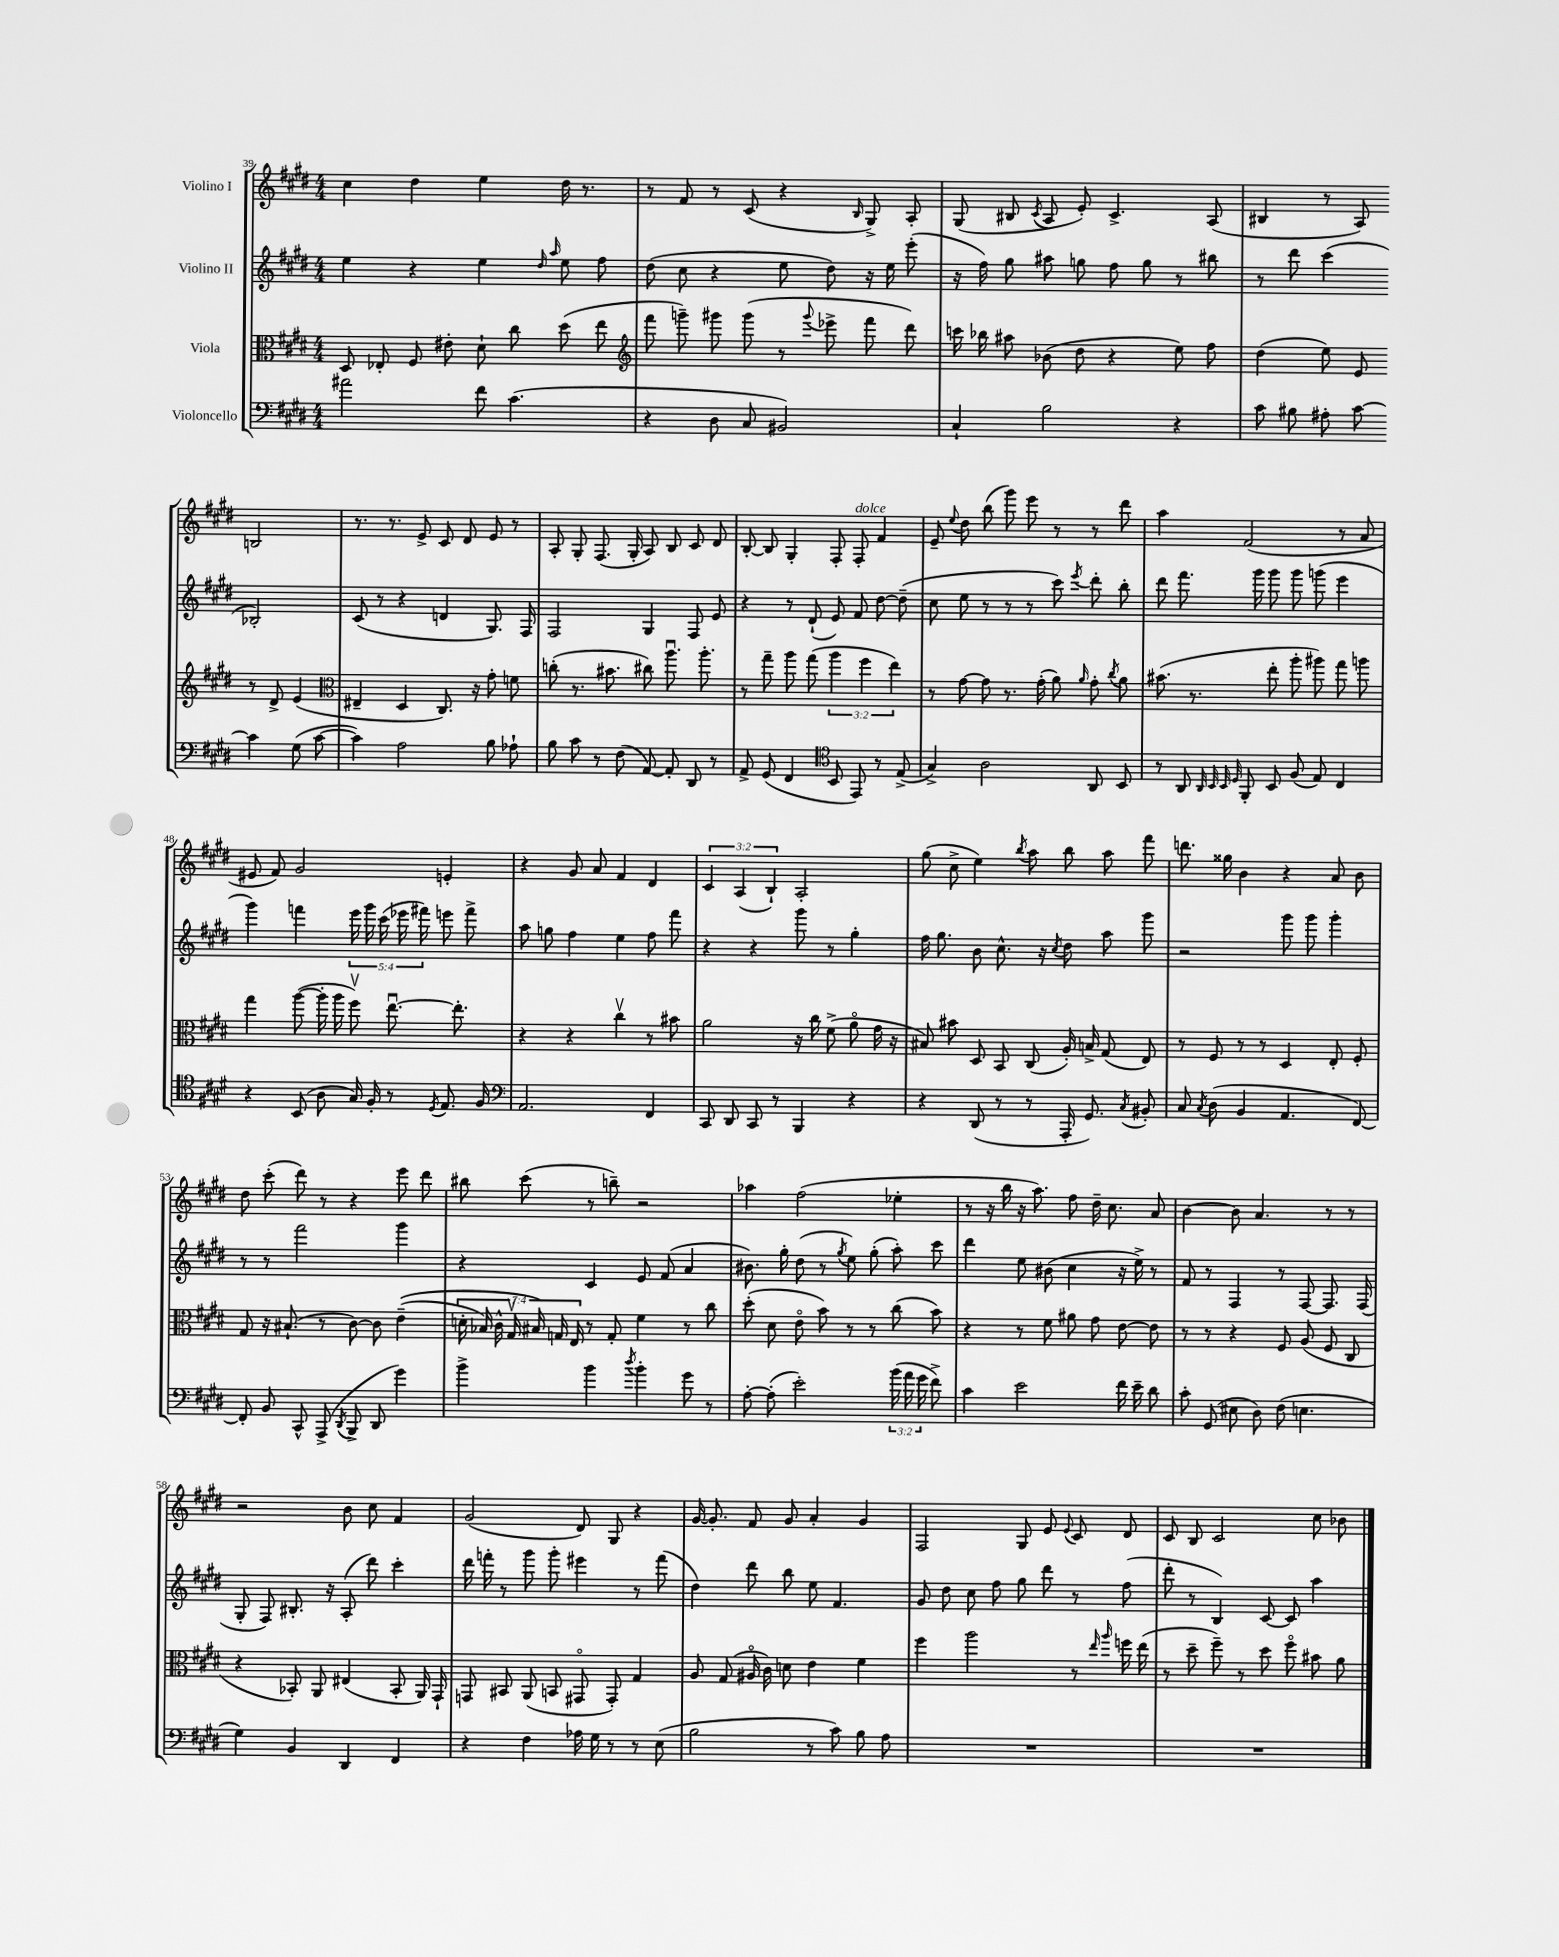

**kern	**kern	**kern	**kern
*part4	*part3	*part2	*part1
*staff4	*staff3	*staff2	*staff1
*I"Violoncello	*I"Viola	*I"Violino II	*I"Violino I
*clefF4	*clefC3	*clefG2	*clefG2
*k[f#c#g#d#]	*k[f#c#g#d#]	*k[f#c#g#d#]	*k[f#c#g#d#]
*M4/4	*M4/4	*M4/4	*M4/4
=39	=39	=39	=39
2a#X\	8D#/	4ee\	4cc#\
.	8E-X'/	.	.
.	8F#/	4r	4dd#\
.	8e#X'\	.	.
8f#\	8d#`\	4ee\	4ee\
(4.c#\	8cc#\	.	.
.	.	16qqdd#/	.
.	.	16qqaa/	.
.	(8dd#\	8ee\	16dd#\
.	.	.	8.r
.	8ee\	8ff#\	.
=40	=40	=40	=40
*	*clefG2	*	*
4r	8fff#\	(8dd#\	8r
.	8gggn~\)	8cc#\	8f#/
8D#\	8ggg#X\	4r	8r
8C#/	(8ggg#\	.	(8c#/
2BB#X/)	8r	8ee\	4r
.	8qqggg#/	.	.
.	8eee-X^\	8dd#\)	.
.	.	.	16qqB/
.	8fff#\	16r	8G#^/)
.	.	16ee\	.
.	8ddd#\)	(8eee'\	8A'/
=41	=41	=41	=41
4C#`/	16cccn\	16r	(8G#/
.	16bb-X\	16ff#\)	.
.	8aa#X\	8gg#\	8B#X/
.	.	.	8qc#/
2B\	(8b-X\	8aa#X\	8A/
.	8dd#\	8ggn\	8e'/)
.	4r	8ff#\	4.c#^/
.	.	8gg\	.
4r	8ee\)	8r	.
.	8ff#\	8bb#X\	(8A/
=42	=42	=42	=42
8c#\	(4dd#\	8r	4B#X/
8B#X\	.	8ddd#\	.
8A#X'\	8ee\)	(4ccc#\	8r
[8c#\	8e/	.	8A/)
4c#\]	8r	2B-X'/)	2Bn/
.	8d#^/	.	.
(8G#\	(4e/	.	.
[8c#\	.	.	.
!!LO:LB:g=z
=43	=43	=43	=43
*	*clefC3	*	*
4c#\])	4E#X~/	(8c#/	8.r
.	.	8r	.
.	.	.	8.r
2A\	4D#/	4r	.
.	.	.	8e^/
.	8.C#/)	4dn/	8c#/
.	.	.	8d#/
.	16r	.	.
8B\	8g#'\	8.G#/)	8e/
8A-X`\	8fn\	.	8r
.	.	16F#/	.
=44	=44	=44	=44
8B\	(8ccn'\	2F#/	8A'/
8c#\	8.r	.	8G#'/
8r	.	.	(8.F#/
.	8.b#X\	.	.
(8F#\	.	.	.
.	.	.	16G#'/
[8AA/)	8cc#X\)	4G#/	8A/)
8AA'/]	8.aau\	.	8B/
8DD#/	.	8F#/	8c#/
.	8.aa'\	.	.
8r	.	8e/	8d#/
=45	=45	=45	=45
8AA^/	8r	4r	[8B'/
(8GG#/	8gg#~\	.	8B/]
4FF#/	8aa\	8r	4G#'/
.	(8gg#\	(8d#`/	.
*clefC4	*	*	*
8BB/	6aa\	8e/)	8F#'/
!	!	!	!LO:TX:a:i:t=dolce
8EE/)	.	8f#/	8F#'/
.	6ff#\	.	.
8r	.	[8dd#\	4f#/
.	6ee\)	.	.
(8E^/	.	(8dd#~\]	.
=46	=46	=46	=46
4G#^/)	8r	8cc#\	8e~/
.	.	.	8qqee/
.	[8g#\	8ee\	8dd#\
2A\	8g#\]	8r	(8bb\
.	8.r	8r	8ggg#\)
.	.	8r	8eee\
.	(16g#'\	.	.
.	8a\)	8ccc#\)	8r
.	16qqa/	8qeee/	.
8AA/	8g#'\	8ddd#'\	8r
.	8qcc#/	.	.
8BB/	8a\	8bb'\	8ddd#\
=47	=47	=47	=47
8r	(8.b#X\	8ddd#\	4aa\
8AA/	.	8.fff#\	.
.	8.r	.	.
32qqAA/	.	.	.
32qqBB/	.	.	.
32qqBB/	.	.	.
32qqD#/	.	.	.
8FF#'/	.	.	(2f#/
.	.	16ggg#\	.
8BB/	8ee'\	8ggg#\	.
(8F#/	8aa'\	8ggg#\	.
8E/)	8aa#X\)	(8gggn\	.
4C#/	8gg#\	4eee\	8r
.	8aan\	.	8a/
!!LO:LB:g=z
=48	=48	=48	=48
4r	4gg#\	4ggg#\)	8e#X/
.	.	.	8f#/)
(8BB/	([8aa\	4fffn\	2g#/
8A\	16aa'\]	.	.
.	16aa\	.	.
16G#/)	8ff#v\)	20eee\	.
.	.	20ggg#\	.
16F#'/	.	.	.
.	.	(20ccc#\	.
8r	[8.eeu\	.	.
.	.	20eee-X\	.
.	.	20fff#X\)	.
8qD#/	.	.	.
8.E/	.	8eeen\	4en'/
.	8.ee'\]	.	.
.	.	8fff#^\	.
16F#/	.	.	.
=49	=49	=49	=49
*clefF4	*	*	*
2.AA/	4r	8aa\	4r
.	.	8ggn\	.
.	4r	4ff#\	8g#/
.	.	.	8a/
.	4cc#v\	4ee\	4f#/
4FF#/	8r	8ff#\	4d#/
.	8b#X\	8fff#\	.
=50	=50	=50	=50
8CC#/	2a\	4r	6c#/
8DD#/	.	.	.
.	.	.	(6A/
8CC#/	.	4r	.
.	.	.	6B`/)
8r	.	.	.
4BBB/	16r	8ggg#\	2A'/
.	16cc#\	.	.
.	(8f#^\	8r	.
4r	8a\	4gg#'\	.
.	16g#\	.	.
.	16r	.	.
=51	=51	=51	=51
4r	8B#X/)	16ff#\	(8gg#\
.	.	8.gg#\	.
.	8b#X\	.	8cc#^\
(8DD#/	8D#/	8b\	4ee\)
8r	8BB/	8.cc#^^\	.
.	.	.	8qbb/
8r	(8C#/	.	8aa\
.	.	16r	.
.	.	8qcc#/	.
16AAA'/	16A'/)	8dd#\	8bb\
8.GG#/)	16Bn^/	.	.
.	(8G#/	8aa\	8aa\
8qC#/	.	.	.
8BB#X'/	8E/)	8ggg#\	8fff#\
=52	=52	=52	=52
8C#/	8r	2r	8.dddn\
8qC#/	.	.	.
(8D#\	8F#/	.	.
.	.	.	16gg##X\
4BB/	8r	.	4b\
.	8r	.	.
4.AA/	4D#/	8ggg#\	4r
.	.	8ggg#\	.
.	8E'/	4ggg#'\	8a/
[8FF#/)	8F#'/	.	8b\
!!LO:LB:g=z
=53	=53	=53	=53
8FF#'/]	8G#/	8r	8dd#\
8BB/	16r	8r	(8ccc#'\
.	(8.B#X`/	.	.
8CC#^^/	.	2fff#\	8ddd#\)
(8AAA^/	8r	.	8r
8qDD#/	.	.	.
8BBB^/	[8c#\)	.	4r
8DD#/	8c#\]	.	.
4g#\)	((4e~\	4ggg#\	8eee\
.	.	.	8ddd#\
=54	=54	=54	=54
4b^\	28dn'\	4r	8bb#X\
.	28B-X/)	.	.
.	28c#^^\	.	.
.	28G#v/	.	.
.	.	.	(8ccc#\
.	28B#X/)	.	.
.	28Gn/	.	.
.	28E/	.	.
4b\	8r	4c#/	8r
.	8G'/	.	8bbn~\)
8qdd#/	.	.	.
4b'\	4f#\	8e/	2r
.	.	(8f#/	.
8g#\	8r	4a/	.
8r	8cc#\	.	.
=55	=55	=55	=55
[8A'\	(8dd#'\	8.b#X\)	4aa-X\
(8A'\]	8d#\	.	.
.	.	16gg#'\	.
2e'\)	8e\	(8dd#\	(2ff#\
.	8b\)	8r	.
.	.	8qgg#/	.
.	8r	8ee\)	.
.	8r	(8gg#'\	.
(24b\	(8cc#\	8aa'\)	4ee-X'\
24a\	.	.	.
24g#\	.	.	.
8f#^\)	8b\)	8ccc#\	.
=56	=56	=56	=56
4c#\	4r	4ddd#\	8r
.	.	.	16r
.	.	.	16bb\
2e\	8r	8ee\	16r
.	.	.	8.aa\)
.	8f#\	(8b#X\	.
.	8a#X\	4cc#\	8ff#\
.	8g#\	.	16dd#~\
.	.	.	8.cc#\
16f#\	[8e\	16r	.
16e~\	.	16ee^\)	.
8d#\	8e\]	8r	8a/
=57	=57	=57	=57
8c#'\	8r	8f#/	[4b\
(8GG#/	8r	8r	.
8E#X\	4r	4F#/	8b\]
8D#\)	.	.	4.a/
(8F#\	8F#/	8r	.
4.En\	(8A/	[8F#/	.
.	8F#/	8.F#/]	8r
.	8C#/	.	8r
.	.	(16F#/	.
!!LO:LB:g=z
=58	=58	=58	=58
4G#\)	4r	8G#'/	2r
.	.	8F#/)	.
4BB/	8BB-X'/)	8.B#X'/	.
.	8AA/	.	.
.	.	16r	.
4DD#/	(4E#X/	(8A'/	8b\
.	.	8ddd#\)	8cc#\
4FF#/	8BB-'/	4ccc#'\	4f#/
.	16AA/)	.	.
.	16GG#`/	.	.
=59	=59	=59	=59
4r	8GGn/	16ddd#\	(2g#/
.	.	16fffn'\	.
.	8BB#X/	8r	.
4F#\	(8AA/	8ggg#\	.
.	8BBn/	8ggg#'\	.
16A-X\	8GG#X/	4eee#X\	8d#/)
16G#\	.	.	.
8r	8GG#'/)	.	8G#/
8r	4G#/	8r	4r
(8E\	.	(8fff\	.
=60	=60	=60	=60
2B\	8A/	4dd#\)	[16g#/
.	.	.	8.g#'/]
.	(8G#/	.	.
.	16A#X/	8ddd#\	8f#/
.	16c#\)	.	.
.	8dn\	8bb\	8g#/
8r	4e\	8ee\	4a'/
8c#\)	.	4.f#/	.
8B\	4f#\	.	4g#/
8A\	.	.	.
=61	=61	=61	=61
1r	4ff#\	8g#/	2F#/
.	.	8dd#\	.
.	2aa\	8cc#\	.
.	.	8ff#\	.
.	.	8gg#\	8G#/
.	.	8ddd#\	8e/
.	.	.	8qqe/
.	8r	8r	8c#/
.	16qqee/	.	.
.	16qqaa/	.	.
.	16ffn\	(8ff#\	8d#/
.	(16ee\	.	.
=62	=62	=62	=62
1r	8r	8ddd#'\	8c#/
.	8dd#~\	8r	8B/
.	8ff#~\)	4B/)	2c#/
.	8r	.	.
.	8dd#\	[8c#/	.
.	8ff#\	8c#/]	.
.	8b#X\	4aa\	8cc#\
.	8a\	.	8b-X\
==	==	==	==
*-	*-	*-	*-
